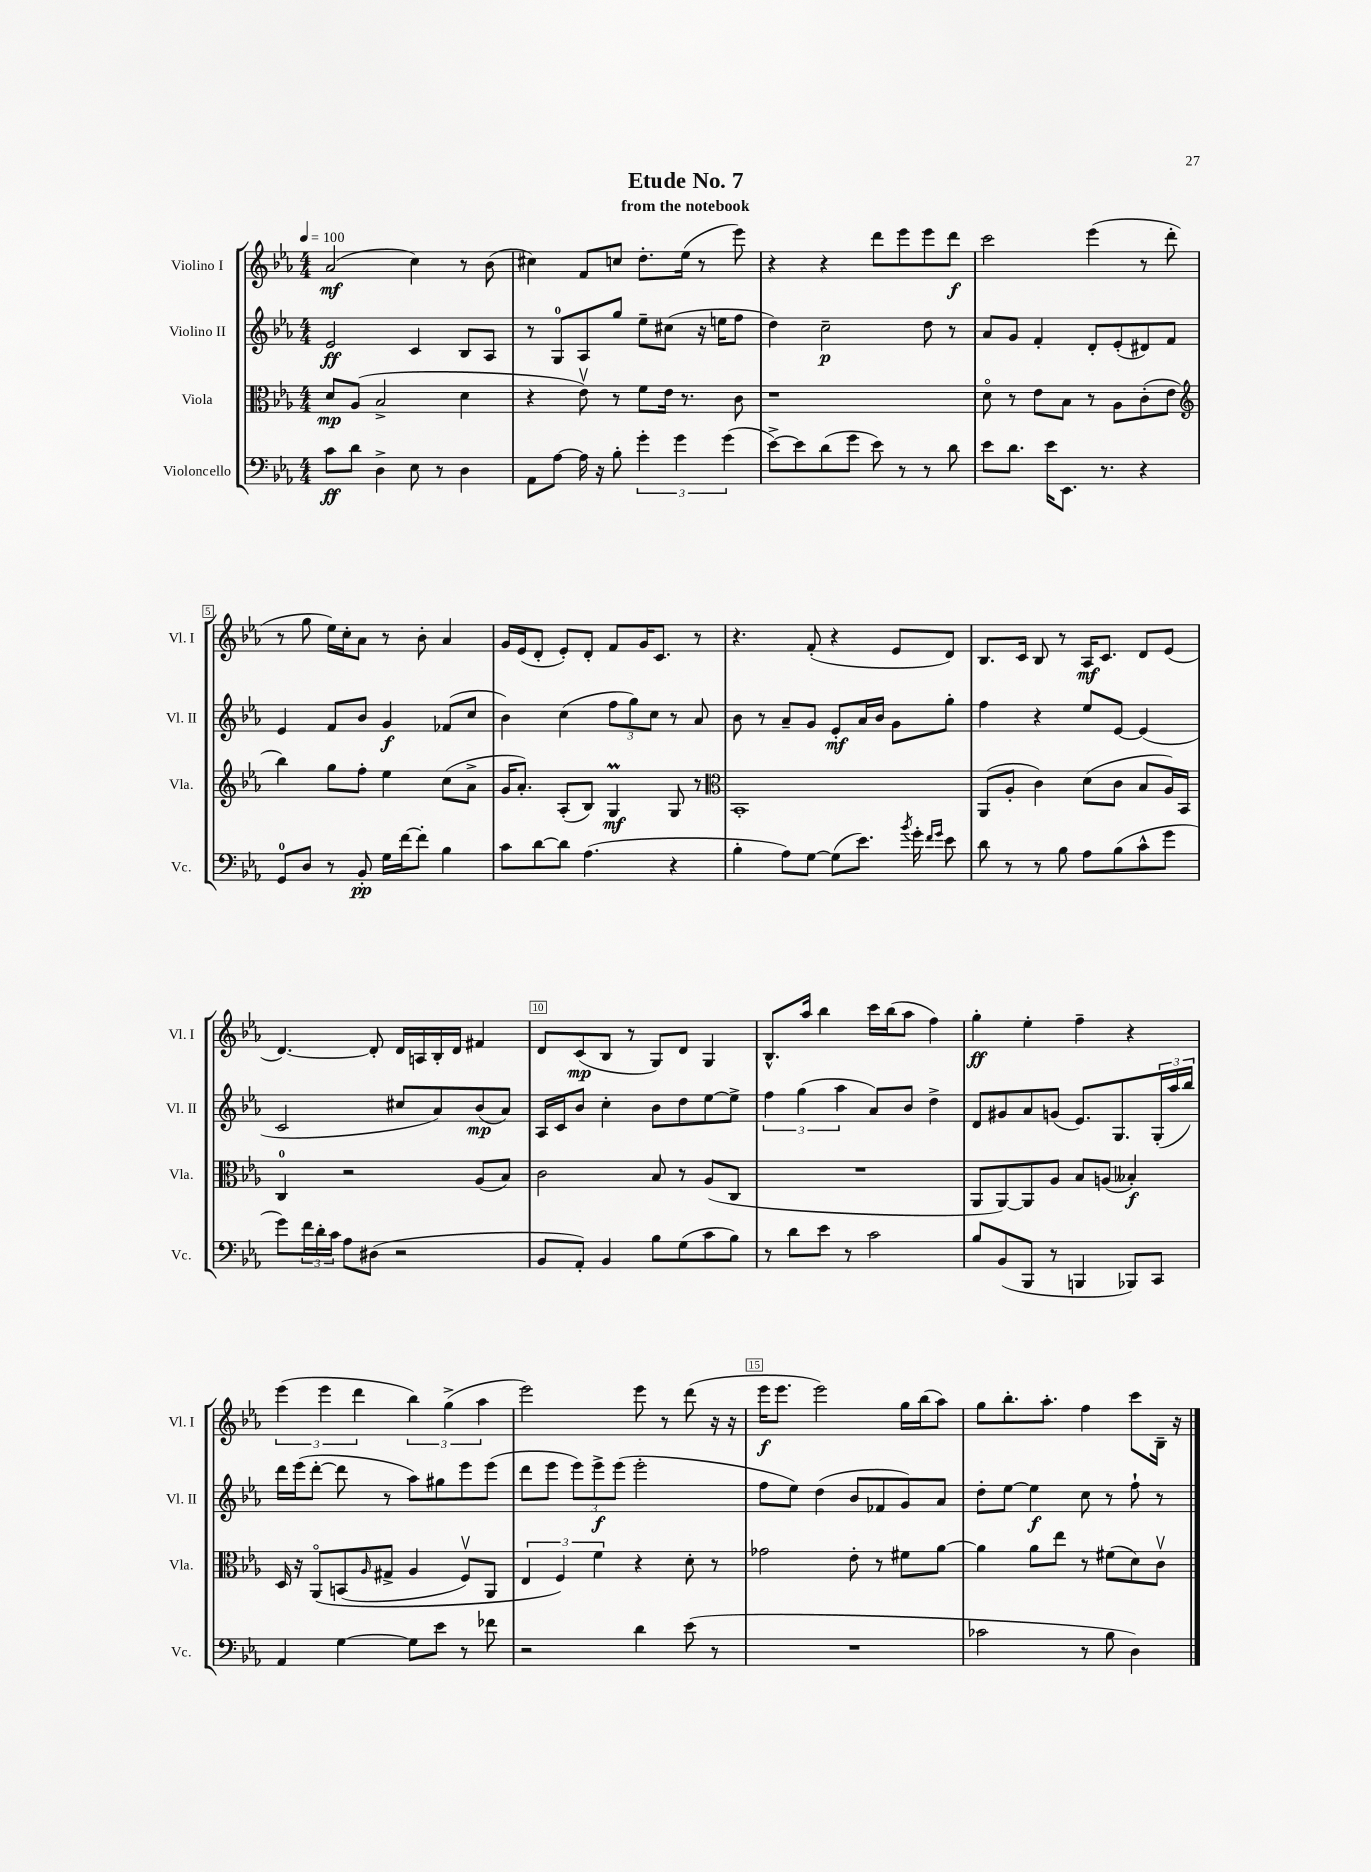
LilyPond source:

\header { title = "Etude No. 7" subtitle = "from the notebook" }
<<
\new StaffGroup <<
\new Staff = "s0" \with { instrumentName = "Violino I" shortInstrumentName = "Vl. I" } {
    \clef treble \key ees \major \numericTimeSignature \time 4/4 \tempo 4 = 100
    aes'2\mf( c''4) r8 bes'8( |
    cis''4) f'8 c''8 d''8.-. ees''16( r8 ees'''8) |
    r4 r4 d'''8 ees'''8 ees'''8 d'''8\f |
    c'''2 ees'''4( r8 d'''8-. |
    r8 g''8 ees''16) c''16-. aes'8 r8 bes'8-. aes'4 |
    g'16 ees'16( d'8-. ees'8-.) d'8-. f'8 g'16 c'8. r8 |
    r4. f'8-.( r4 ees'8 d'8) |
    bes8. c'16 bes8 r8 aes16\mf c'8. d'8 ees'8( |
    d'4.~) d'8-. d'16 a16 bes16-. d'16 fis'4 |
    d'8 c'8\mp( bes8 r8 g8) d'8 g4 |
    bes8.-^ aes''16 bes''4 c'''16 bes''16( aes''8 f''4) |
    g''4-.\ff ees''4-. f''4-- r4 |
    \tuplet 3/2 { ees'''4( ees'''4 d'''4 } \tuplet 3/2 { bes''4) g''4->( aes''4 } |
    ees'''2) ees'''8 r8 d'''8( r16 r16 |
    ees'''16\f ees'''8. ees'''2) g''16 bes''16( aes''8) |
    g''8 bes''8.-. aes''8.-. f''4 c'''8 bes16-- r16 \bar "|." |
}
\new Staff = "s1" \with { instrumentName = "Violino II" shortInstrumentName = "Vl. II" } {
    \clef treble \key ees \major \numericTimeSignature \time 4/4
    ees'2\ff c'4 bes8 aes8 |
    r8 g8-0 aes8 g''8 ees''8-- cis''8( r16 e''16 f''8 |
    d''4) c''2--\p d''8 r8 |
    aes'8 g'8 f'4-. d'8-. ees'8-.( dis'8) f'8 |
    ees'4 f'8 bes'8 g'4\f fes'8( c''8 |
    bes'4) c''4( \tuplet 3/2 { f''8 g''8) c''8 } r8 aes'8 |
    bes'8 r8 aes'8-- g'8 ees'8-.\mf aes'16 bes'16 g'8 g''8-. |
    f''4 r4 ees''8 ees'8~ ees'4( |
    c'2 cis''8 aes'8) bes'8\mp( aes'8) |
    aes16 c'16 bes'8 c''4-. bes'8 d''8 ees''8~ ees''8-> |
    \tuplet 3/2 { f''4 g''4( aes''4 } aes'8) bes'8 d''4-> |
    d'8 gis'8 aes'8 g'8( ees'8.) g8. \tuplet 3/2 { g16-.( aes''16 bes''16) } |
    d'''16 ees'''16( d'''8~-. d'''8 r8 aes''8) gis''8 ees'''8 ees'''8( |
    d'''8 ees'''8 \tuplet 3/2 { ees'''8) ees'''8->\f ees'''8( } ees'''2-. |
    f''8 ees''8) d''4( bes'8 fes'8 g'8) aes'8 |
    d''8-. ees''8~ ees''4\f c''8 r8 f''8-! r8 \bar "|." |
}
\new Staff = "s2" \with { instrumentName = "Viola" shortInstrumentName = "Vla." } {
    \clef alto \key ees \major \numericTimeSignature \time 4/4
    d'8\mp aes8( bes2-> d'4 |
    r4 ees'8\upbow) r8 f'8 ees'16 r8. c'8 |
    r1 |
    d'8\flageolet r8 ees'8 bes8 r8 aes8 c'8-.( ees'8 |
    \clef treble bes''4) g''8 f''8-. ees''4 c''8( aes'8-> |
    g'16 aes'8.-.) aes8-.( bes8) g4\prall\mf g8 r8 |
    \clef alto bes,1-. |
    aes,8( aes8-. c'4) d'8( c'8 bes8 aes16) bes,16 |
    c4-0 r2 aes8( bes8) |
    c'2 bes8 r8 aes8( c8 |
    R1 |
    aes,8 aes,8~) aes,8 aes8 bes8 a8( beses4-.\f) |
    d16 r16 aes,8\flageolet\( b,8( \grace { aes16 } gis8-> aes4 f8\upbow) aes,8 |
    \tuplet 3/2 { ees4 f4\) f'4 } r4 d'8-. r8 |
    ges'2 ees'8-. r8 fis'8 aes'8~ |
    aes'4 aes'8 ees''8 r8 fis'8( d'8) c'8\upbow \bar "|." |
}
\new Staff = "s3" \with { instrumentName = "Violoncello" shortInstrumentName = "Vc." } {
    \clef bass \key ees \major \numericTimeSignature \time 4/4
    c'8\ff d'8 d4-> ees8 r8 d4 |
    aes,8 aes8~ aes16 r16 bes8-. \tuplet 3/2 { g'4-. g'4 g'4( } |
    ees'8~->) ees'8 d'8( g'8 ees'8) r8 r8 d'8 |
    ees'8 d'8. ees'16 ees,8. r8. r4 |
    g,8-0 d8 r8 bes,8-.\pp g16 f'16~ f'8-. bes4 |
    c'8 d'8~ d'8 aes4.( r4 |
    bes4-. aes8) g8~ g8( ees'8.) \acciaccatura { bes'8 } g'16-. \grace { f'16 g'16 } ees'8 |
    d'8 r8 r8 bes8 aes8 bes8( c'8-^ g'8 |
    g'8) \tuplet 3/2 { f'16 d'16-. c'16 } aes8 dis8( r2 |
    bes,8 aes,8-.) bes,4 bes8 g8( c'8 bes8) |
    r8 d'8 ees'8 r8 c'2 |
    bes8 bes,8( bes,,8 r8 b,,4 bes,,8) c,8 |
    aes,4 g4~ g8 ees'8 r8 fes'8 |
    r2 d'4 ees'8( r8 |
    R1 |
    ces'2 r8 bes8 d4) \bar "|." |
}
>>
>>
\layout { \context { \Score \override BarNumber.break-visibility = ##(#f #t #t) barNumberVisibility = #(every-nth-bar-number-visible 5) \override BarNumber.stencil = #(make-stencil-boxer 0.1 0.3 ly:text-interface::print) } }
